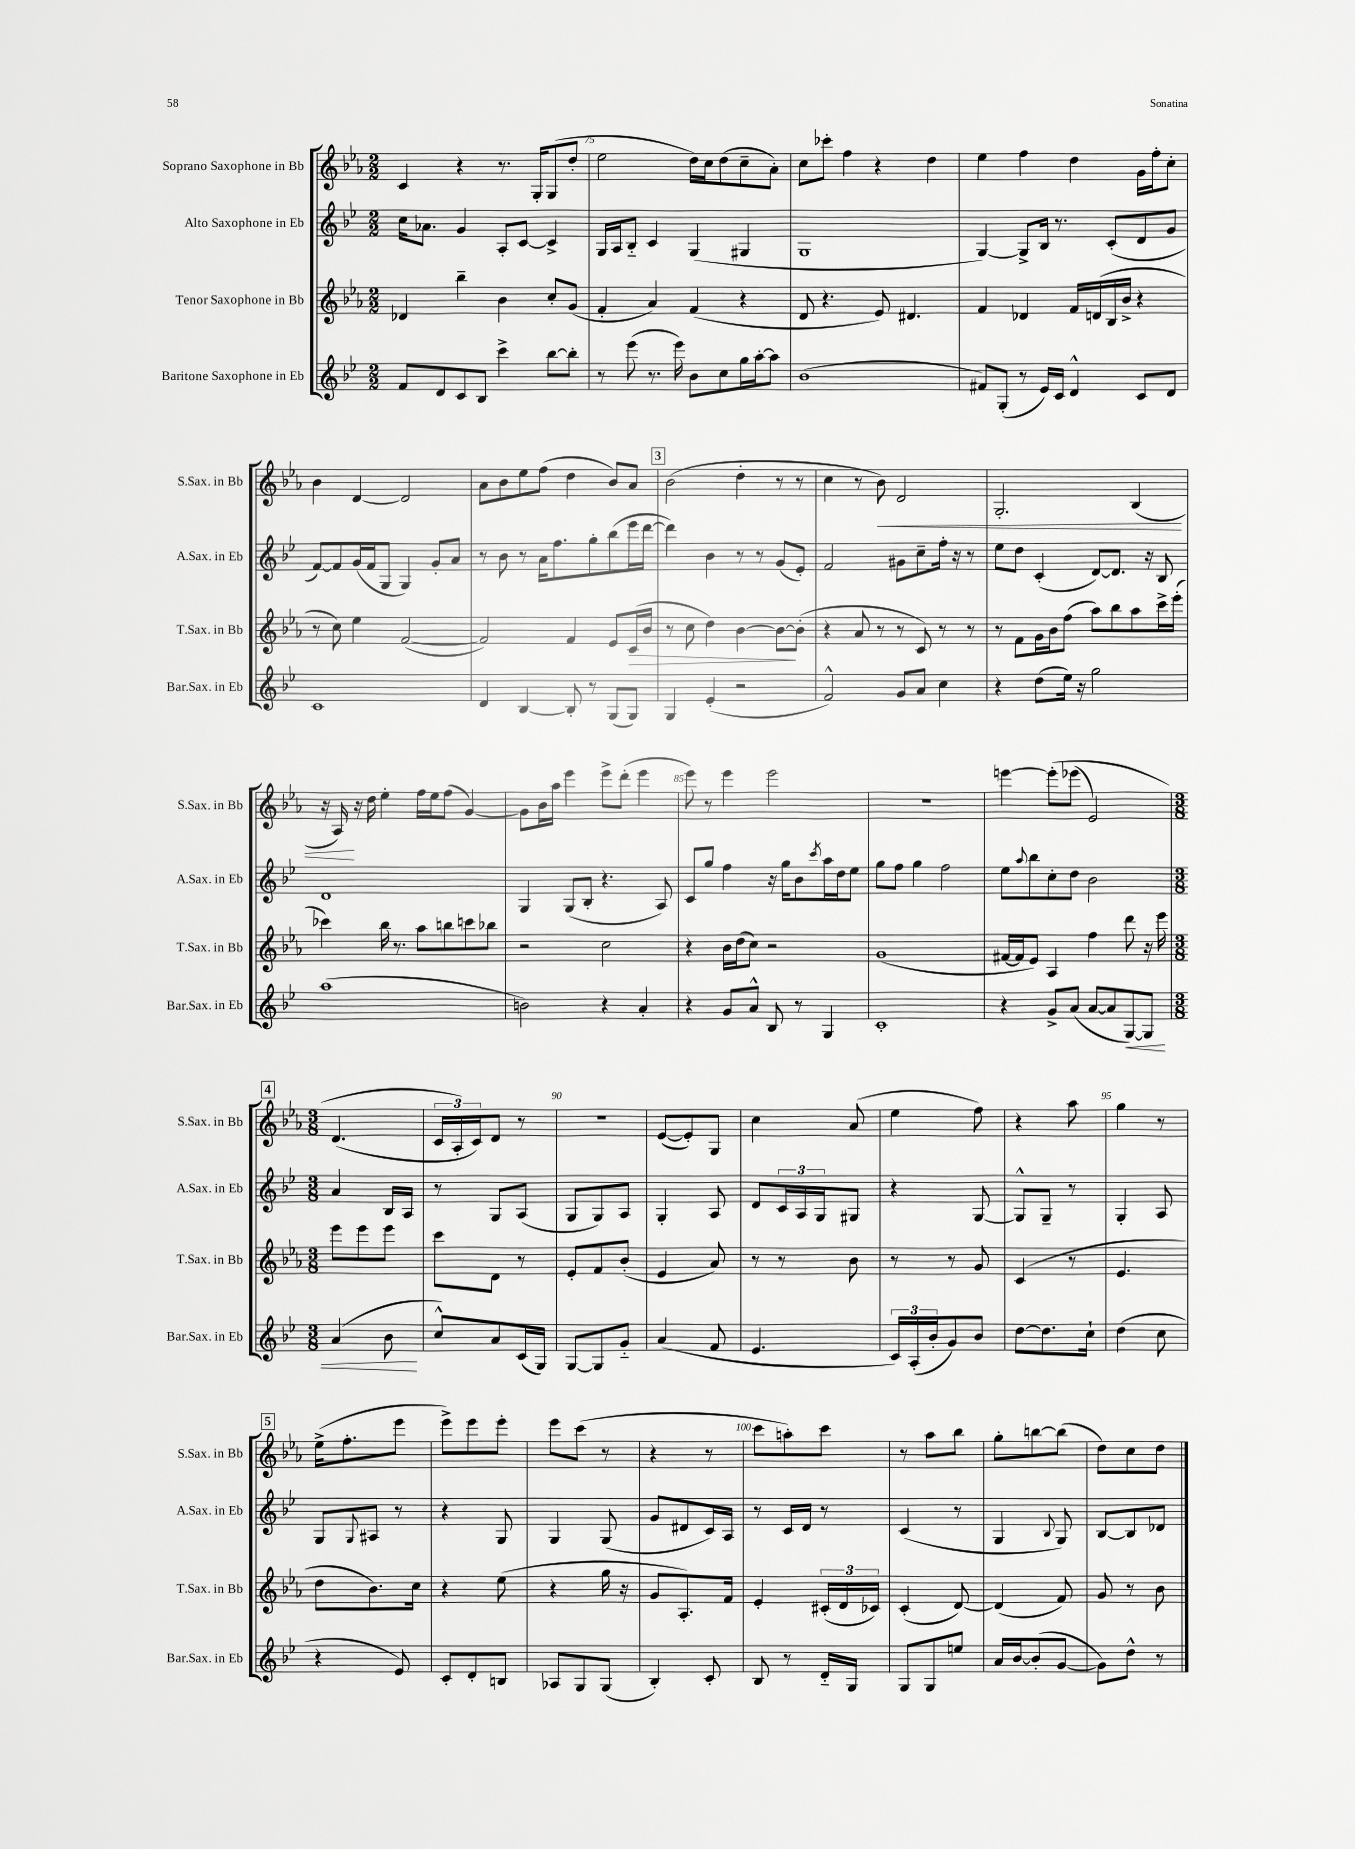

**kern	**dynam	**kern	**dynam	**kern	**kern	**dynam
*part4	*part4	*part3	*part3	*part2	*part1	*part1
*staff4	*staff4	*staff3	*staff3	*staff2	*staff1	*staff1
*I"Baritone Saxophone in Eb	*	*I"Tenor Saxophone in Bb	*	*I"Alto Saxophone in Eb	*I"Soprano Saxophone in Bb	*
*I'Bar.Sax. in Eb	*	*I'T.Sax. in Bb	*	*I'A.Sax. in Eb	*I'S.Sax. in Bb	*
*clefG2	*	*clefG2	*	*clefG2	*clefG2	*
*k[b-e-]	*	*k[b-e-a-]	*	*k[b-e-]	*k[b-e-a-]	*
*M2/2	*	*M2/2	*	*M2/2	*M2/2	*
=74	=74	=74	=74	=74	=74	=74
8f/L	.	4d-X/	.	16cc\KL	4c/	.
.	.	.	.	8.a-X\J	.	.
8d/	.	.	.	.	.	.
8c/	.	4bb-~\	.	4g/	4r	.
8B-/J	.	.	.	.	.	.
4ccc^\	.	4b-\	.	8A'/L	8.r	.
.	.	.	.	[8c/J	.	.
.	.	.	.	.	16G'/KL	.
[8bb-\L	.	8cc'/L	.	4c^/]	(8G/	.
8bb-'\J]	.	(8g/J	.	.	8dd'/J	.
=75	=75	=75	=75	=75	=75	=75
8r	.	4f'/	.	16G/LL	2ee-\	.
.	.	.	.	16A/J	.	.
(8eee-\	.	.	.	8B-/J	.	.
8.r	.	4a-/)	.	4c/	.	.
16eee-\)	.	.	.	.	.	.
8b-\L	.	(4f/	.	(4G/	16dd\LL)	.
.	.	.	.	.	16cc\J	.
8cc\	.	.	.	.	(8dd\	.
16gg\L	.	4r	.	4G#X/	8cc~\	.
[16aa'\J	.	.	.	.	.	.
8aa\J]	.	.	.	.	8a-'\J)	.
=76	=76	=76	=76	=76	=76	=76
(1b-	.	8d/	.	1G	8cc\L	.
.	.	4.r	.	.	8ccc-X'\J	.
.	.	.	.	.	4ff\	.
.	.	8e-/)	.	.	4r	.
.	.	4.d#X/	.	.	.	.
.	.	.	.	.	4dd\	.
=77	=77	=77	=77	=77	=77	=77
8f#X/L)	.	4f/	.	[4G/)	4ee-\	.
(8G'/J	.	.	.	.	.	.
8r	.	4d-X/	.	8G^/L]	4ff\	.
16e-/LL)	.	.	.	16B-/Jk	.	.
16c/JJ	.	.	.	8.r	.	.
4d^^/	.	16f/LL	.	.	4dd\	.
.	.	(16dn/	.	.	.	.
.	.	16B-/	.	(8c'/L	.	.
.	.	16b-^/JJ	.	.	.	.
8c/L	.	4r	.	8d/	16g\LL	.
.	.	.	.	.	16ff'\J	.
8d/J	.	.	.	8g/J	8cc'\J	.
!!LO:LB:g=z
=78	=78	=78	=78	=78	=78	=78
1c	.	8r	.	[8f/L)	4b-\	.
.	.	8cc\)	.	8f/]	.	.
.	.	4ee-\	.	(16g/L	[4d/	.
.	.	.	.	16f/J	.	.
.	.	.	.	8G/J	.	.
.	.	([2f/	.	4G/)	2d/]	.
.	.	.	.	8g'/L	.	.
.	.	.	.	8a/J	.	.
=79	=79	=79	=79	=79	=79	=79
4d/	.	2f/])	.	8r	8a-\L	.
.	.	.	.	8b-\	8b-\	.
[4B-/	.	.	.	8r	8ee-\	.
.	.	.	.	16a\KL	(8ff\J	.
.	.	.	.	8.ff\	.	.
8B-'/]	.	4f/	.	.	4dd\	.
8r	.	.	.	8gg'\	.	.
(8G/L	.	8e-/L	.	(8bb-\	8b-/L)	.
!	!	!	!LO:HP:b	!	!	!
8G/J)	.	(16c/L	>	16eee-\L	8a-/J	.
.	.	16b-/JJ	.	[16ddd\JJ	.	.
!!LO:REH:place=s1:t=3
=80	=80	=80	=80	=80	=80	=80
4G/	.	8r	.	4ddd\])	(2b-\	.
.	.	8cc\	.	.	.	.
(4e-'/	.	4dd\)	.	4b-\	.	.
2r	.	[4b-\	.	8r	4dd'\	.
.	.	.	.	8r	.	.
.	.	8b-\L_	.	(8g/L	8r	.
.	.	(8b-'\J]	]	8e-'/J)	8r	.
=81	=81	=81	=81	=81	=81	=81
2f^^/)	.	4r	.	2f/	4cc\	.
.	.	8a-/	.	.	8r	.
!	!	!	!	!	!	!LO:HP:b
.	.	8r	.	.	8b-\)	<
8g/L	.	8r	.	8g#X\L	2d/	.
8a/J	.	8c/)	.	8cc~\	.	.
4cc\	.	8r	.	16ff'\Jk	.	.
.	.	.	.	16r	.	.
.	.	8r	.	8r	.	.
=82	=82	=82	=82	=82	=82	=82
4r	.	8r	.	8ee-\L	2.G'/	.
.	.	8f\L	.	8dd\J	.	.
(8dd\L	.	16g\L	.	(4c'/	.	.
.	.	16b-\J	.	.	.	.
16ee-\Jk)	.	(8ff\J	.	.	.	.
16r	.	.	.	.	.	.
2gg\	.	8aa-\L)	.	[8d/L)	.	.
.	.	8bb-\	.	8.d/J]	.	.
.	.	8aa-\	.	.	(4B-/	.
.	.	.	.	16r	.	.
.	.	16ccc^\L	.	8B-/	.	.
.	.	(16eee-'\JJ	.	.	.	.
!!LO:LB:g=z
=83	=83	=83	=83	=83	=83	=83
(1aa	.	4ccc-X\)	.	1d	16r	.
.	.	.	.	.	16A-/)	.
.	.	.	.	.	16r	[
.	.	.	.	.	16dd\	.
.	.	16bb-\	.	.	4ee-'\	.
.	.	8.r	.	.	.	.
.	.	8aa-\L	.	.	16ff\LL	.
.	.	.	.	.	16ee-\J	.
.	.	8bbn\	.	.	(8ff\J	.
.	.	8cccn\	.	.	[4g/)	.
.	.	8bb-X\J	.	.	.	.
=84	=84	=84	=84	=84	=84	=84
2bn\)	.	2r	.	4G/	8g\L]	.
.	.	.	.	.	16b-\L	.
.	.	.	.	.	16aa-\JJ	.
.	.	.	.	(8G/L	4eee-\	.
.	.	.	.	8B-'/J	.	.
4r	.	2cc\	.	4.r	8eee-^\L	.
.	.	.	.	.	(8ddd'\J	.
4a'/	.	.	.	.	4eee-\	.
.	.	.	.	8A/)	.	.
=85	=85	=85	=85	=85	=85	=85
4r	.	4r	.	8c/L	8eee-\)	.
.	.	.	.	8gg/J	8r	.
8g/L	.	16b-\LL	.	4ff\	4eee-\	.
.	.	(16dd\J	.	.	.	.
8a^^/J	.	8cc\J)	.	.	.	.
8B-/	.	2r	.	16r	2eee-\	.
.	.	.	.	16gg\KL	.	.
8r	.	.	.	8b-\	.	.
.	.	.	.	8qccc/	.	.
4G/	.	.	.	16aa\L	.	.
.	.	.	.	16dd\J	.	.
.	.	.	.	8ee-\J	.	.
=86	=86	=86	=86	=86	=86	=86
1c'	.	(1g	.	8gg\L	1r	.
.	.	.	.	8ff\J	.	.
.	.	.	.	4gg\	.	.
.	.	.	.	2ff\	.	.
=87	=87	=87	=87	=87	=87	=87
4r	.	[16f#X/LL	.	8ee-\L	[4eeen\	.
.	.	16f#/J]	.	.	.	.
.	.	.	.	8qqaa/	.	.
.	.	8e-/J)	.	8bb-\	.	.
8g^/L	.	4A-/	.	8cc'\	(8eee'\L]	.
(8a/J	.	.	.	8dd\J	(8eee-X\J	.
[8a/L	.	4ff\	.	2b-\	2e-/)	.
8a/]	.	.	.	.	.	.
!	!LO:HP:b	!	!	!	!	!
[8G/)	<	8ddd\	.	.	.	.
8G/J]	.	16r	.	.	.	.
.	.	16eee-\	.	.	.	.
!!LO:LB:g=z
!!LO:REH:place=s1:t=4
=88	=88	=88	=88	=88	=88	=88
*M3/8	*	*M3/8	*	*M3/8	*M3/8	*
(4a/	.	8eee-\L	.	4a/	(4.d/	.
.	.	8eee-\	.	.	.	.
8b-\	.	8eee-\J	.	16B-/LL	.	.
.	.	.	.	16A/JJ	.	.
.	[	.	.	.	.	.
=89	=89	=89	=89	=89	=89	=89
8cc^^/L)	.	8ccc\L	.	8r	24c/LL	.
.	.	.	.	.	24A-'/)	.
.	.	.	.	.	24c/J)	.
8a/	.	8d\J	.	8G/L	8d/J	.
(16c/L	.	8r	.	(8A/J	8r	.
16G/JJ)	.	.	.	.	.	.
=90	=90	=90	=90	=90	=90	=90
[8G/L	.	8e-'/L	.	8G/L	4.r	.
8G/]	.	8f/	.	8G/)	.	.
8g/J	.	(8b-'/J	.	8A/J	.	.
=91	=91	=91	=91	=91	=91	=91
(4a/	.	4e-/	.	4G'/	([8e-/L	.
.	.	.	.	.	8e-'/])	.
8f/	.	8a-/)	.	8A/	8G/J	.
=92	=92	=92	=92	=92	=92	=92
4.e-/	.	8r	.	8d/L	4cc\	.
.	.	8r	.	24c/L	.	.
.	.	.	.	24A/	.	.
.	.	.	.	24G/J	.	.
.	.	8b-\	.	8G#X/J	(8a-/	.
=93	=93	=93	=93	=93	=93	=93
24c/LL)	.	8r	.	4r	4ee-\	.
(24A'/	.	.	.	.	.	.
24b-'/J	.	.	.	.	.	.
8g/)	.	8r	.	.	.	.
8b-/J	.	8g/	.	[8G/	8ff\)	.
=94	=94	=94	=94	=94	=94	=94
[8dd\L	.	(4c/	.	8G^^/L]	4r	.
8.dd\]	.	.	.	8G~/J	.	.
.	.	8r	.	8r	8aa-\	.
16cc`\Jk	.	.	.	.	.	.
=95	=95	=95	=95	=95	=95	=95
(4dd\	.	4.e-/	.	4G'/	4gg\	.
8cc\	.	.	.	8A/	8r	.
!!LO:LB:g=z
!!LO:REH:place=s1:t=5
=96	=96	=96	=96	=96	=96	=96
4r	.	8dd\L	.	8G/L	(16ee-^\KL	.
.	.	.	.	.	8.ff'\	.
.	.	.	.	8qqG/	.	.
.	.	8.b-\)	.	8A#X/J	.	.
8e-/)	.	.	.	8r	8eee-\J	.
.	.	16cc\Jk	.	.	.	.
=97	=97	=97	=97	=97	=97	=97
8c'/L	.	4r	.	4r	8eee-^\L)	.
8d'/	.	.	.	.	8eee-\	.
8Bn/J	.	(8ee-\	.	8G/	8eee-'\J	.
=98	=98	=98	=98	=98	=98	=98
8A-X/L	.	4r	.	4G/	8eee-\L	.
8G/	.	.	.	.	(8ccc\J	.
(8G/J	.	16gg\	.	(8G/	8r	.
.	.	16r	.	.	.	.
=99	=99	=99	=99	=99	=99	=99
4B-'/)	.	8g/L	.	8g/L	4r	.
.	.	8.A-'/)	.	8d#X/	.	.
8c'/	.	.	.	16c/L)	8r	.
.	.	16f/Jk	.	16A/JJ	.	.
=100	=100	=100	=100	=100	=100	=100
8B-/	.	4e-'/	.	8r	8ccc\L	.
8r	.	.	.	16c/LL	8aan'\)	.
.	.	.	.	16d/JJ	.	.
16d/LL	.	(24c#X'/LL	.	8r	8ccc\J	.
.	.	24d/	.	.	.	.
16G/JJ	.	.	.	.	.	.
.	.	24c-X/JJ)	.	.	.	.
=101	=101	=101	=101	=101	=101	=101
8G/L	.	(4c'/	.	(4c/	8r	.
8G/	.	.	.	.	8aa-\L	.
8een/J	.	[8d/)	.	8r	8bb-\J	.
=102	=102	=102	=102	=102	=102	=102
16a/LL	.	(4d/]	.	4G/	8gg'\L	.
[16b-/J	.	.	.	.	.	.
(8b-'/]	.	.	.	.	[8bbn\	.
.	.	.	.	8qqB-/	.	.
[8g/J	.	8f/)	.	8G/)	(8bb\J]	.
=103	=103	=103	=103	=103	=103	=103
8g\L])	.	8g/	.	[8B-/L	8dd\L)	.
8dd^^\J	.	8r	.	8B-/]	8cc\	.
8r	.	8b-\	.	8d-X/J	8dd\J	.
==	==	==	==	==	==	==
*-	*-	*-	*-	*-	*-	*-
